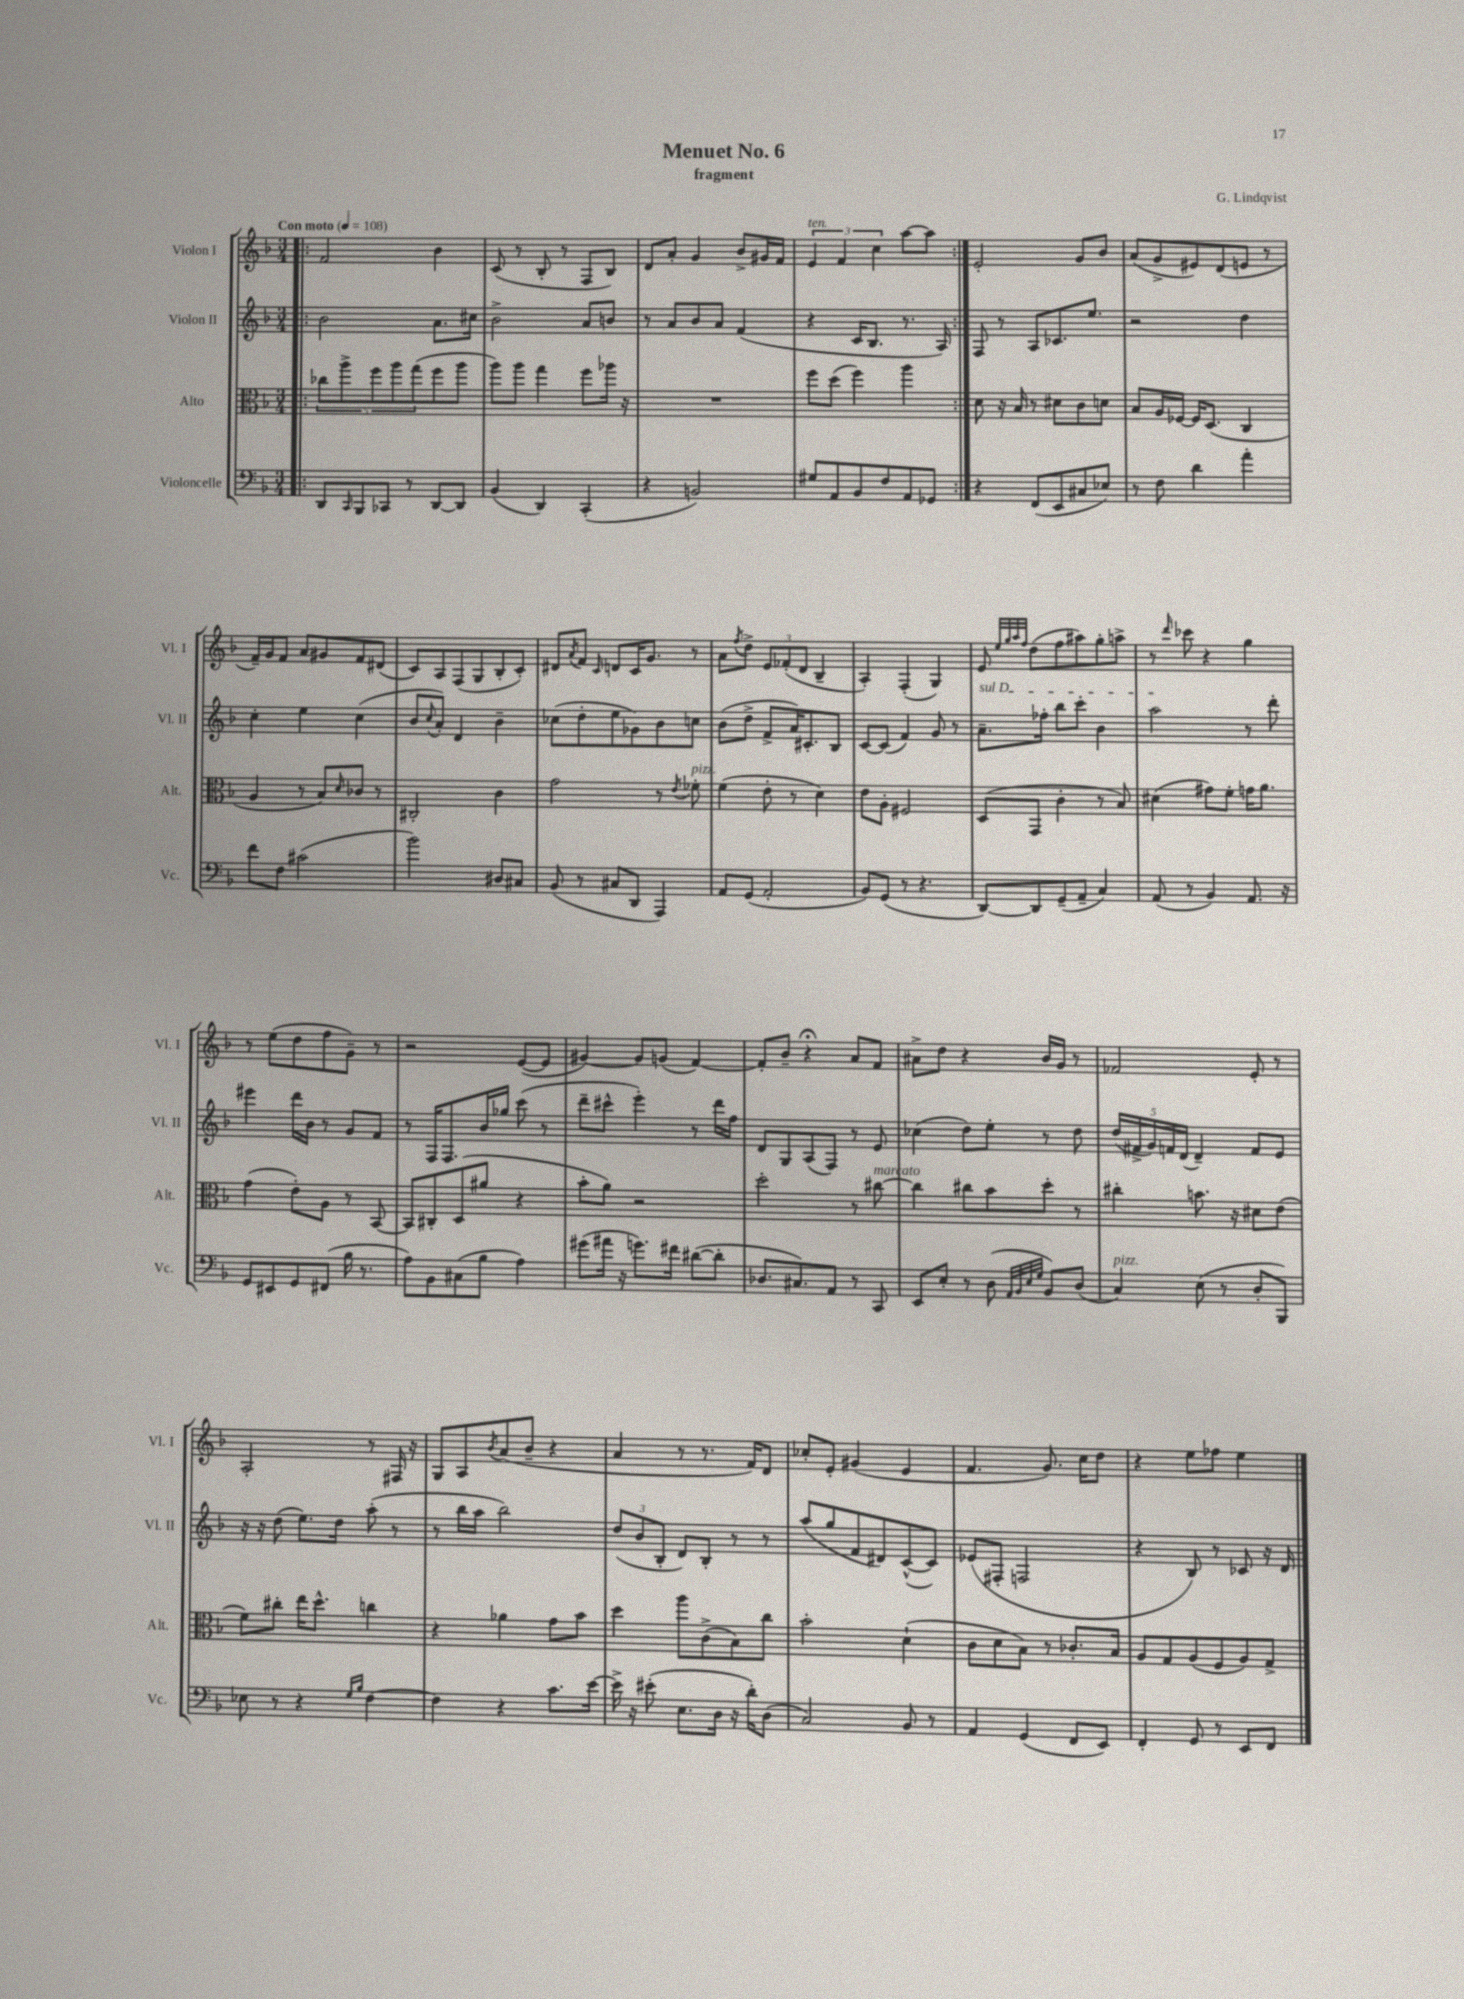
\header { title = "Menuet No. 6" composer = "G. Lindqvist" subtitle = "fragment" }
<<
\new StaffGroup <<
\new Staff = "s0" \with { instrumentName = "Violon I" shortInstrumentName = "Vl. I" } {
    \clef treble \key f \major \numericTimeSignature \time 3/4 \tempo "Con moto" 4 = 108
    \repeat volta 2 { \bar ".|:" f'2 bes'4 |
    c'8( r8 bes8-. r8 f8 bes8) |
    d'8 a'8-. g'4 bes'8-> gis'16 f'16 |
    \tuplet 3/2 { e'4^\markup { \italic "ten." } f'4 c''4 } a''8~ a''8 | }
    e'2-. g'8 bes'8 |
    a'8( g'8-> eis'8) d'8( e'8 r8 |
    f'16--) g'16 f'8 a'8 gis'8 f'8 dis'8( |
    c'8) a8 f8( g8 bes8-. c'8-.) |
    dis'8 \acciaccatura { a'8 } f'8 \grace { c'16 } d'8 c'16 g'8. r8 |
    a'8 \acciaccatura { f''8 } d''8-> \tuplet 3/2 { e'8 fes'8-.( d'8 } bes4-- |
    a4-.) f4-.( g4) |
    e'8 \grace { e''32 g''32 a''32 f''32 } d''8( f''8 ais''8) g''8-. a''8-> |
    r8 \grace { d'''16 } ces'''8 r4 g''4 |
    r8 e''8( d''8 f''8 g'8--) r8 |
    r2 e'8~( e'8 |
    gis'4~) gis'8 g'8( f'4~) |
    f'8-. bes'8-- r4\fermata a'8 f'8 |
    ais'8-> d''8 r4 bes'16 g'16 r8 |
    fes'2 e'8-. r8 |
    a2-. r8 fis16 r16 |
    g8 a8 \acciaccatura { bes'8 } a'8( bes'8-- r4 |
    a'4 r8 r8. f'16) d'8 |
    ces''8-. e'8-. gis'4( e'4 |
    f'4. g'8.) c''16 d''8 |
    r4 e''8 fes''8 e''4 \bar "|." |
}
\new Staff = "s1" \with { instrumentName = "Violon II" shortInstrumentName = "Vl. II" } {
    \clef treble \key f \major \numericTimeSignature \time 3/4
    \repeat volta 2 { \bar ".|:" bes'2 a'8. cis''16 |
    bes'2-> a'8 b'8 |
    r8 a'8 bes'8 a'8 f'4( |
    r4 c'16 bes8. r8. a16) | }
    f8 r8 a8 ces'8. e''8. |
    r2 d''4 |
    c''4-. e''4 c''4( |
    bes'8 \appoggiatura { c''8 } a'8-.) d'4 bes'4-- |
    ces''8( d''8-. e''8 ges'8) bes'8 c''8 |
    bes'8( d''8-> f'8-> a'16) cis'8.-. bes8 |
    c'8~ c'8( f'4) g'8 r8 |
    \once \override TextSpanner.bound-details.left.text = \markup { \italic "sul D" } a'8.--\startTextSpan fes''16-. bes''8 c'''8-. bes'4 |
    a''2\stopTextSpan r8 d'''8-. |
    eis'''4 d'''16 bes'16 r8 g'8 f'8 |
    r8 f16 f8. bes'16 ges''16 c'''8( r8 |
    d'''8-- cis'''8-^ e'''4-.) r8 d'''16 f''16 |
    d'8 g8 a8( f8) r8 e'8 |
    ces''4( d''8) e''8-. r8 d''8 |
    \tuplet 5/4 { d''16( fis'16-> g'16) f'16 d'16( } d'4--) f'8 e'8 |
    r16 r16 d''8( e''8.) d''16 a''8-.( r8 |
    r8 bes''16 a''16 bes''2) |
    \tuplet 3/2 { d''8( bes'8 bes8-. } d'8) bes8-. r8 r8 |
    a''8( g''8 f'8 dis'8) c'8~-^( c'8) |
    ees'8( fis8-. f2 |
    r4 bes8) r8 ces'8 r16 d'16 \bar "|." |
}
\new Staff = "s2" \with { instrumentName = "Alto" shortInstrumentName = "Alt." } {
    \clef alto \key f \major \numericTimeSignature \time 3/4
    \repeat volta 2 { \bar ".|:" \tuplet 5/4 { ces''8 a''8-> f''8 a''8 g''8( } f''8 a''8 |
    a''8) a''8 g''4 f''8 aes''16 r16 |
    R2. |
    f''8 d''8( f''4) a''4 | }
    d'8 r16 bes16 r8 dis'8 c'8 d'8 |
    bes8 a16 fes16~ fes16 d8.( c4 |
    a4 r8 bes8) \grace { d'16 } ces'8 r8 |
    cis2-. c'4 |
    g'2 r8 \acciaccatura { e'8 } fes'8-.^\markup { \italic "pizz." } |
    f'4( e'8-. r8 d'4) |
    e'8 a8-. fis2 |
    d8( g,8 c'4-. r8 bes8) |
    dis'4( gis'8) f'8-. g'16 a'8. |
    g'4( e'8-.) a8 r8 bes,8~ |
    bes,8 cis8-. d8( ais'8 r4 |
    bes'8-. a'8) r2 |
    d''2-. r8 cis''8~^\markup { \italic "marcato" } |
    cis''4 cis''8 bes'8 d''8-. r8 |
    cis''4-. b'8. r16 dis'8 e'8( |
    f'8) cis''8-. e''16 d''8.-^ c''4 |
    r4 aes'4 g'8 bes'8 |
    d''4 a''8 c'8->( bes8) c''8 |
    bes'2-. d'4-!( |
    c'8 d'8 bes8) r8 ces'8.-. bes16 |
    a8 g8 a8( f8 a8) g8-> \bar "|." |
}
\new Staff = "s3" \with { instrumentName = "Violoncelle" shortInstrumentName = "Vc." } {
    \clef bass \key f \major \numericTimeSignature \time 3/4
    \repeat volta 2 { \bar ".|:" d,8 \grace { c,16 } bes,,8 ces,8 r8 d,8~ d,8 |
    bes,4( d,4) c,4-.( |
    r4 b,2) |
    gis8 a,8 bes,8 f8 a,8 ges,8 | }
    r4 f,8( e,8 cis8 ees8) |
    r8 f8 d'4 a'4-. |
    f'8 f8 cis'2( |
    bes'2) dis8 cis8 |
    bes,8( r8 cis8 d,8 a,,4) |
    a,8 g,8( a,2-. |
    bes,8) g,8( r8 r4. |
    d,8~) d,8 g,8--( a,8-- c4) |
    a,8( r8 bes,4) a,8. r16 |
    g,8 eis,8 g,8 fis,8( bes16 r8. |
    a8) bes,8 cis8( bes8 a4) |
    gis'8( ais'16 r16 g'8.) fis'16 dis'8~( dis'8-. |
    des8. cis8.) a,8 r8 c,8 |
    e,8 e8-. r8 d8( \grace { a,32 bes,32 e32 g32 } bes,8) d8( |
    c4^\markup { \italic "pizz." }) e8( r8 d8-. bes,,8) |
    ees8 r8 r4 \grace { g16 bes16 } f4~ |
    f4 r4 c'8. e'16~ |
    e'16-> r16 eis'8-.( e8. d16 r16 d'16-.) d8( |
    c2) bes,8 r8 |
    a,4 g,4( f,8 e,8) |
    f,4-. g,8 r8 e,8 f,8 \bar "|." |
}
>>
>>
\layout { \context { \Score \remove "Bar_number_engraver" } }
